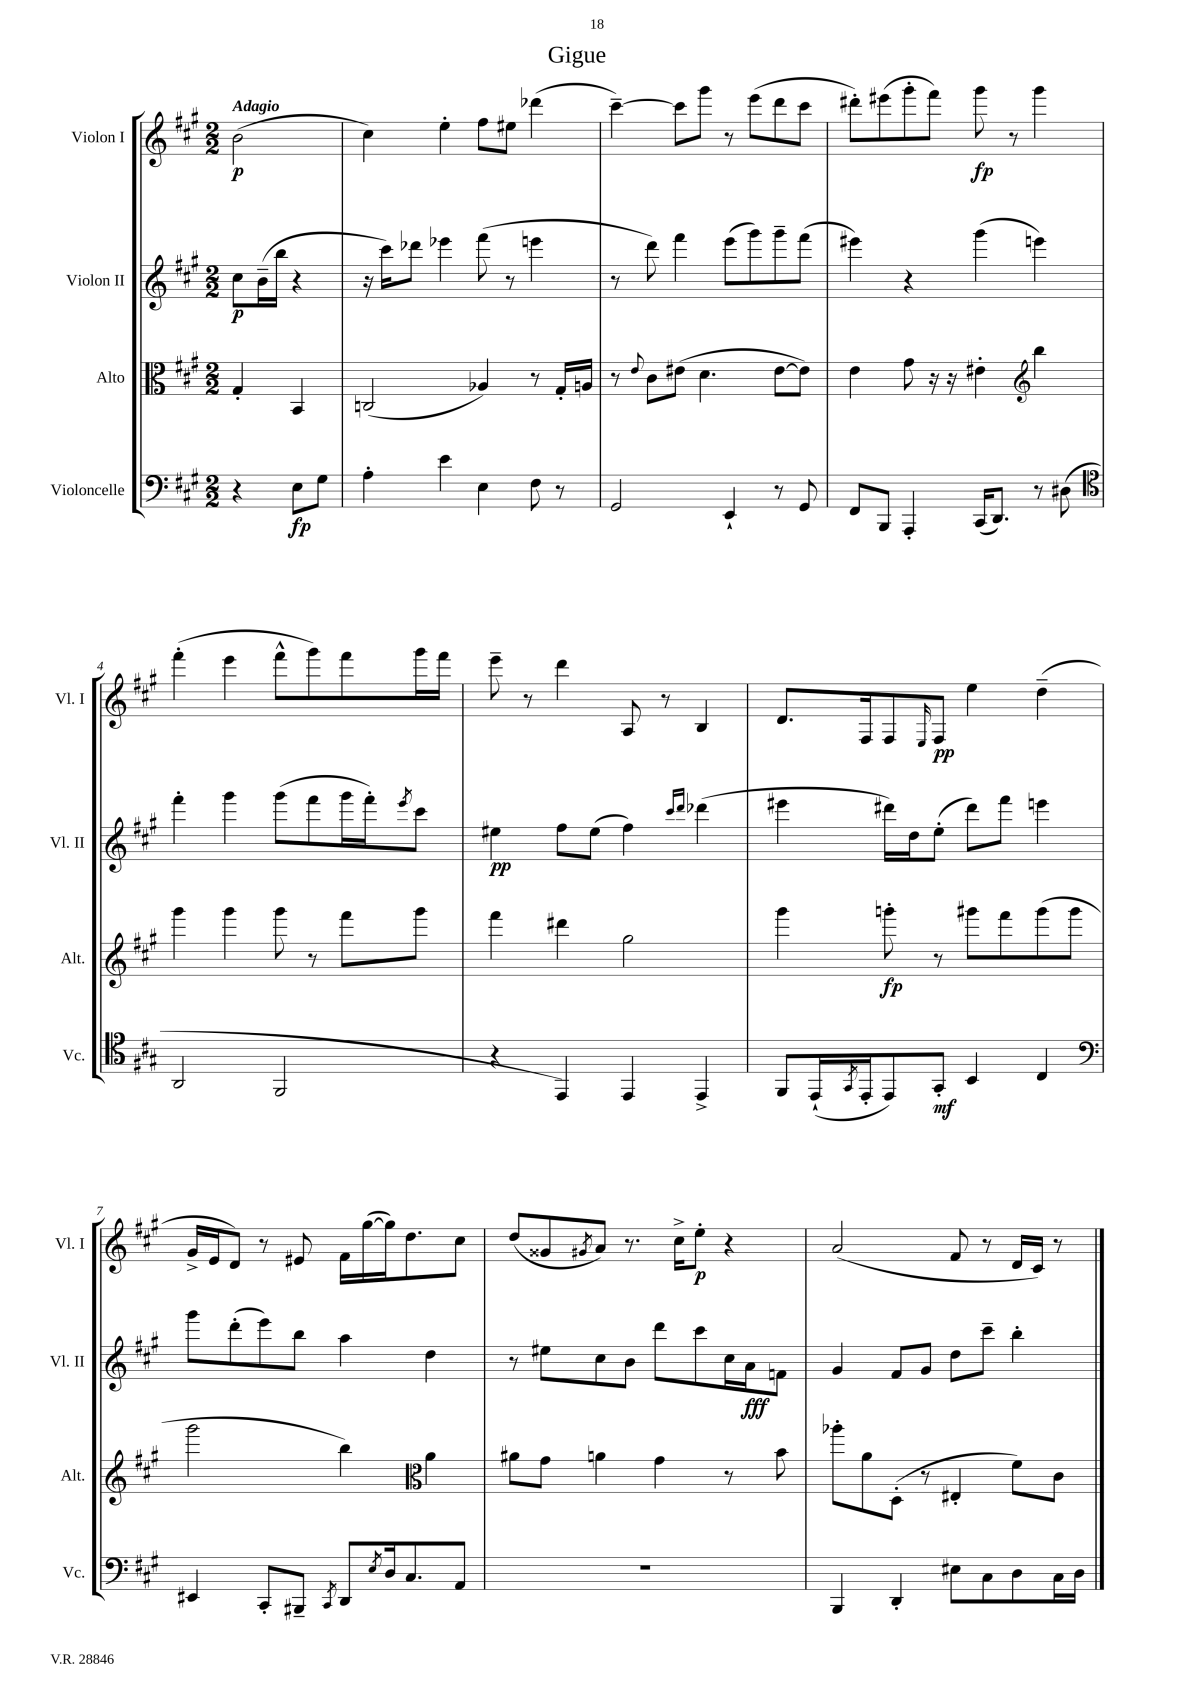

**kern	**kern	**kern	**kern
*staff4	*staff3	*staff2	*staff1
*clefF4	*clefC3	*clefG2	*clefG2
*k[f#c#g#]	*k[f#c#g#]	*k[f#c#g#]	*k[f#c#g#]
*M2/2	*M2/2	*M2/2	*M2/2
4r	4G#'	8cc#	(2b
.	.	(16b~	.
.	.	16bb	.
8E	4BB	4r	.
8G#	.	.	.
=	=	=	=
4A'	(2C	16r	4cc#)
.	.	16ccc#)	.
.	.	8ddd-	.
4e	.	4eee-	4ee'
4E	4A-)	(8fff#	8ff#
.	.	8r	8ee#
8F#	8r	4eee	(4ddd-
8r	16G#'	.	.
.	16A	.	.
=	=	=	=
2GG#	8r	8r	[4ccc#~)
.	8qqe	.	.
.	8c#	8ddd)	.
.	(8e#	4fff#	8ccc#]
.	4.d	.	8ggg#
4EE`	.	(8eee	8r
.	.	8ggg#)	(8eee
8r	[8e#	8ggg#~	8ddd
8GG#	8e#])	(8fff#	8ccc#
=	=	=	=
8FF#	4e	4eee#)	8ddd#')
8BBB	.	.	(8eee#
4AAA'	8g#	4r	8ggg#'
.	16r	.	8fff#)
.	16r	.	.
(16CC#	4e#'	(4ggg#	8ggg#
8.DD)	.	.	.
.	.	.	8r
*	*clefG2	*	*
8r	4bb	4eee)	4ggg#
(8D#	.	.	.
=	=	=	=
*clefC4	*	*	*
2AA	4ggg#	4fff#'	(4fff#'
.	4ggg#	4ggg#	4eee
2FF#	8ggg#	(8ggg#	8fff#^^
.	8r	8fff#	8ggg#)
.	8fff#	16ggg#	8fff#
.	.	16fff#')	.
.	.	8qeee	.
.	8ggg#	8ccc#	16ggg#
.	.	.	16fff#
=	=	=	=
4r	4fff#	4ee#	8eee~
.	.	.	8r
4EE)	4ddd#	8ff#	4ddd
.	.	(8ee#	.
4EE	2gg#	4ff#)	8A
.	.	.	8r
.	.	16qqccc#	.
.	.	16qqddd	.
4EE^	.	(4ddd-	4B
=	=	=	=
8FF#	4ggg#	4eee#	8.d
(16EE`	.	.	.
8qGG#	.	.	.
16EE'	.	.	16F#
8EE)	8ggg'	16ddd#)	8F#
.	.	16dd	.
.	.	.	16qqE
8GG#'	8r	(8ee'	8F#
4BB	8ggg#	8ddd#)	4ee
.	8fff#	8fff#	.
4C#	(8ggg#	4eee	(4dd~
.	8ggg#	.	.
=	=	=	=
*clefF4	*	*	*
4EE#	2ggg#	8ggg#	16g#^
.	.	.	16e
.	.	(8ddd'	8d)
8CC#'	.	8eee)	8r
8BBB#~	.	8bb	8e#
8qCC#	.	.	.
8DD	4bb)	4aa	16f#
.	.	.	([16gg#
8qE	.	.	.
16D	.	.	16gg#])
8.C#	.	.	8.dd
*	*clefC3	*	*
.	4a	4dd	.
8AA	.	.	8cc#
=	=	=	=
1r	8a#	8r	(8dd
.	8g#	8ee#	8g##
.	.	.	8qg#
.	4a	8cc#	8a)
.	.	8b	8.r
.	4g#	8ddd	.
.	.	.	16cc#^
.	.	8ccc#	8ee'
.	8r	16cc#	4r
.	.	16a	.
.	8b	8f	.
=	=	=	=
4BBB	8aa-'	4g#	(2a
.	8a	.	.
4DD'	(8D'	8f#	.
.	8r	8g#	.
8E#	4E#'	8dd	8f#
8C#	.	8ccc#~	8r
8D	8f#)	4bb'	16d
.	.	.	16c#)
16C#	8c#	.	8r
16D	.	.	.
==	==	==	==
*-	*-	*-	*-
